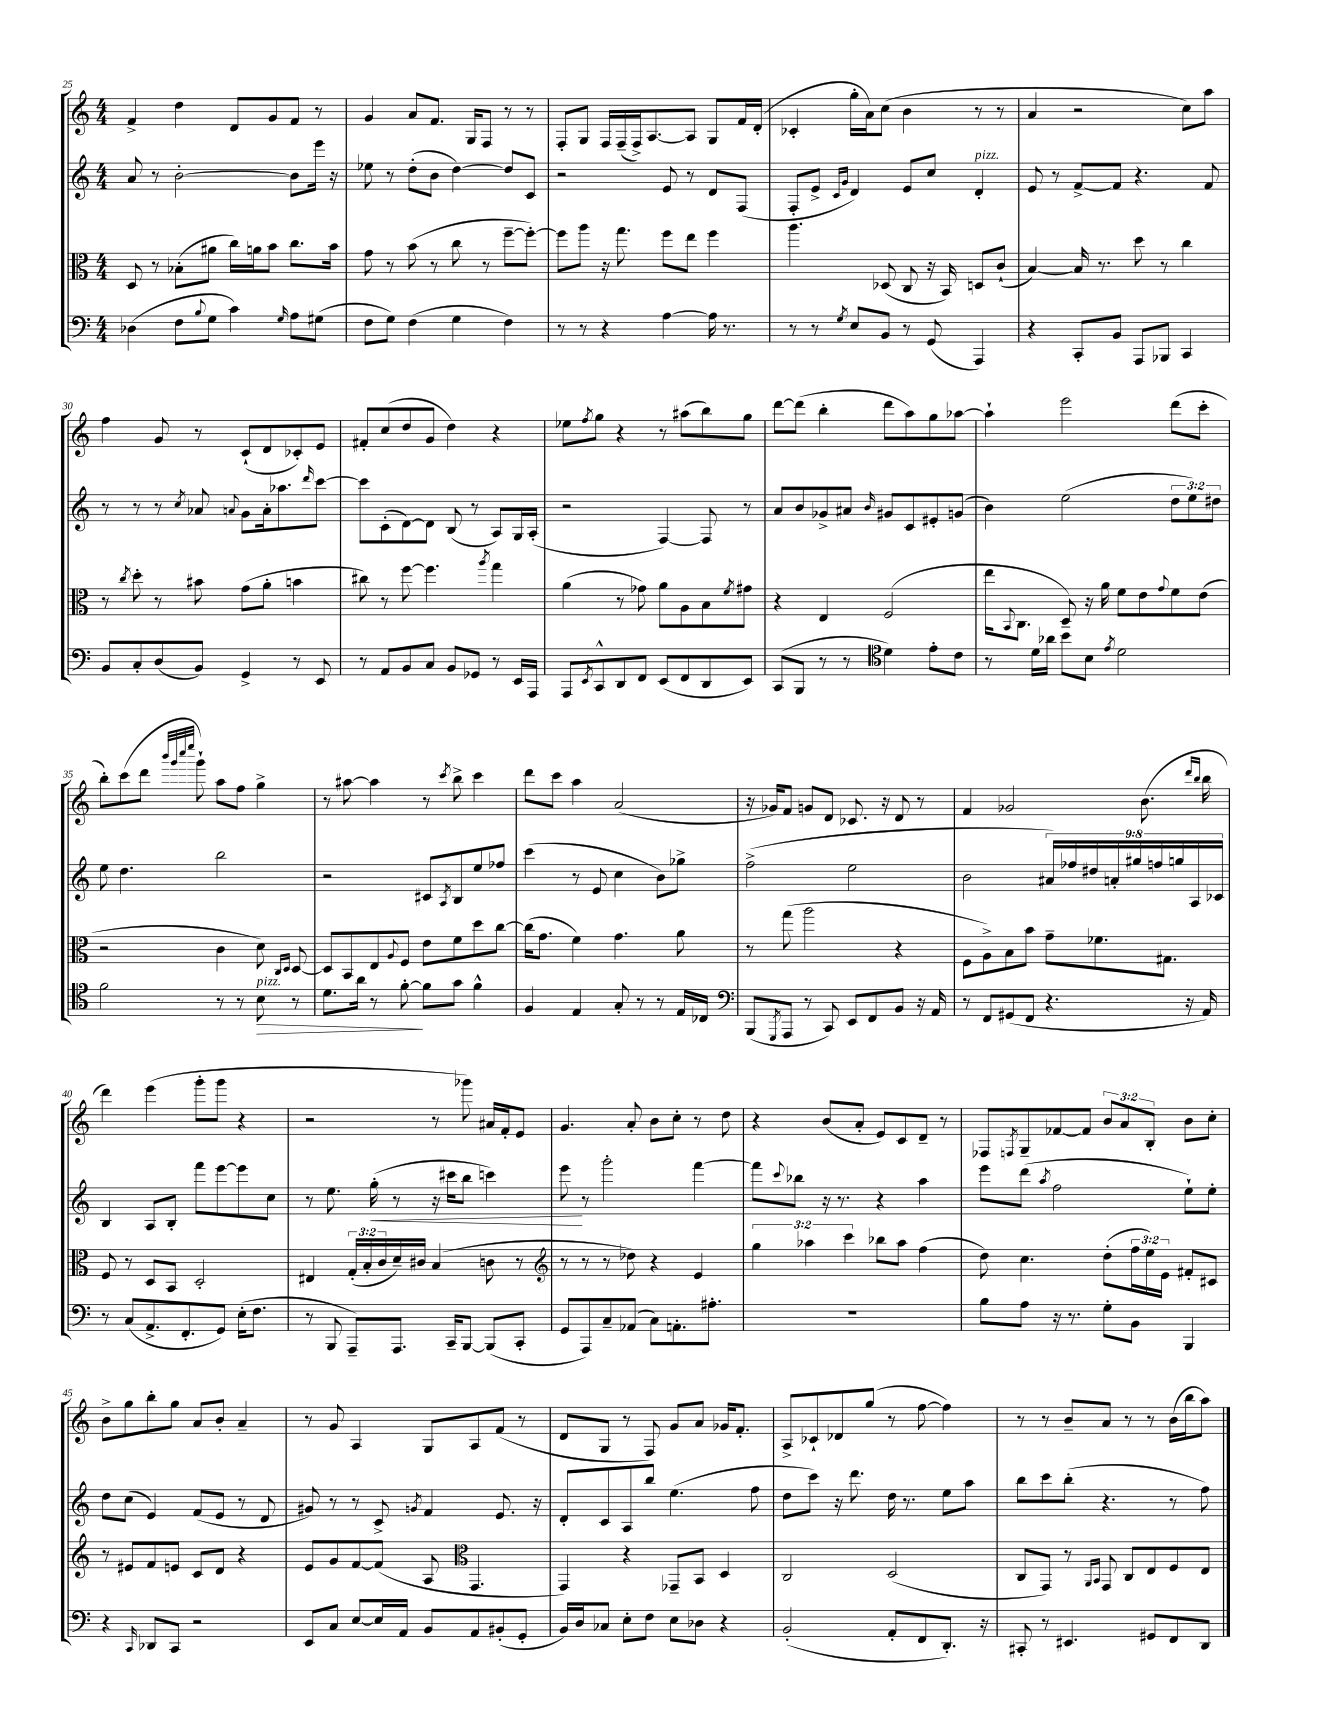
<<
\new StaffGroup <<
\new Staff = "s0" {
    \clef treble \key c \major \numericTimeSignature \time 4/4 \override Staff.TupletNumber.text = #tuplet-number::calc-fraction-text
    f'4-> d''4 d'8 g'8 f'8 r8 |
    g'4 a'8 f'8. g16 f8 r8 r8 |
    f8-. g8 f16 f16--( f16->) a8.~ a8 g8 f'16 d'16-.( |
    ces'4-. g''16-. a'16) c''8( b'4 r8 r8 |
    a'4 r2 c''8) a''8 |
    f''4 g'8 r8 c'8-!( d'8 ces'8-.) e'8 |
    fis'8-. c''8( d''8 g'8 d''4) r4 |
    ees''8 \acciaccatura { f''8 } g''8 r4 r8 ais''8( b''8) g''8 |
    d'''8~ d'''8( b''4-. d'''8 a''8) g''8 aes''8~ |
    aes''4-! e'''2 d'''8( c'''8-. |
    b''8-.) c'''8( d'''8 \grace { b'''32 g'''32 c''''32 e''''32 } g'''8-!) a''8 f''8 g''4-> |
    r8 ais''8~ ais''4 r8 \acciaccatura { c'''8 } b''8-> c'''4 |
    d'''8 c'''8 a''4 a'2( |
    r16 ges'16) f'8 g'8 d'8 ces'8. r16 d'8 r8 |
    f'4 ges'2 b'8.( \grace { d'''16 b''16 } b''16 |
    d'''4) e'''4( g'''8-. g'''8 r4 |
    r2 r8 ges'''8) ais'16 f'16-. e'8 |
    g'4. a'8-. b'8 c''8-. r8 d''8 |
    r4 b'8( a'8-. e'8) c'8 d'8-- r8 |
    fes8 \acciaccatura { f8 } g8-- fes'8~ fes'8 \tuplet 3/2 { b'8 a'8 b8-. } b'8 c''8-. |
    b'8-> g''8 b''8-. g''8 a'8 b'8-. a'4-- |
    r8 g'8 a4 g8 a8 f'8( r8 |
    d'8 g8 r8 f8) g'8 a'8 ges'16 f'8.-. |
    a8-> ces'8-! des'8 g''8( r8 f''8~ f''4) |
    r8 r8 b'8-- a'8 r8 r8 b'16( b''16 a''8) \bar "|." |
}
\new Staff = "s1" {
    \clef treble \key c \major \numericTimeSignature \time 4/4 \override Staff.TupletNumber.text = #tuplet-number::calc-fraction-text
    a'8 r8 b'2~-. b'8 e'''16 r16 |
    ees''8 r8 d''8-.( b'8 d''4~) d''8 c'8 |
    r2 e'8 r8 d'8 f8( |
    f8-. e'8-> \grace { c'16 g'16 } d'4) e'8 c''8 d'4-.^\markup { \italic "pizz." } |
    e'8 r8 f'8~-> f'8 r4. f'8 |
    r8 r8 r8 \acciaccatura { c''8 } aes'8 \appoggiatura { a'8 } g'8 a'16-. aes''8. \grace { d'''16 } c'''8~ |
    c'''8 c'8-.( d'8~) d'8 b8( r8 a8) g16 a16-.( |
    r2 f4~) f8 r8 |
    a'8 b'8 ges'8-> ais'8 \grace { b'16 } gis'8 c'8 eis'8-. g'8( |
    b'4) e''2( \tuplet 3/2 { d''8 e''8) dis''8 } |
    e''8 d''4. b''2 |
    r2 cis'8 \acciaccatura { a8 } b8 e''8 fes''8 |
    c'''4( r8 e'8 c''4 b'8) ges''8-> |
    f''2->( e''2 |
    b'2 \tuplet 9/8 { ais'16) fes''16 dis''16 a'16-. gis''16 f''16 g''16 a16 ces'16 } |
    b4 a8 b8-. f'''8 e'''8~ e'''8 c''8 |
    r8 e''8. g''16-.\<( r8 r16 cis'''16 b''8 c'''4) |
    e'''8\! r8 g'''2-. f'''4~ |
    f'''8 \appoggiatura { c'''8 } bes''8 r16 r8. r4 a''4 |
    e'''8 d'''8( \acciaccatura { a''8 } f''2 e''8-!) e''8-. |
    d''8 c''8( e'4) f'8( e'8 r8 d'8 |
    gis'8) r8 r8 c'8-> \acciaccatura { g'8 } f'4 e'8. r16 |
    d'8-. c'8 a8 b''8 e''4.( f''8 |
    d''8 c'''8) r16 d'''8. d''16 r8. e''8 a''8 |
    b''8 c'''8 b''8-.( r4. r8 f''8) \bar "|." |
}
\new Staff = "s2" {
    \clef alto \key c \major \numericTimeSignature \time 4/4 \override Staff.TupletNumber.text = #tuplet-number::calc-fraction-text
    d8 r8 bes8-.( ais'8 c''16) a'16 b'8 c''8. b'16 |
    g'8 r8 b'8( r8 c''8 r8 f''8~-- f''8~-.) |
    f''8 a''8 r16 g''8. f''8 e''8 f''4 |
    a''4. des8( c8 r16 b,16) d8 c'8-!( |
    b4~) b16 r8. d''8 r8 c''4 |
    r8 \acciaccatura { c''8 } d''8-. r8 bis'8 g'8( a'8-. b'4 |
    cis''8) r8 f''8~ f''4. \acciaccatura { a''8 } g''4 |
    a'4( r8 ges'8) a'8 a8 b8 \acciaccatura { f'8 } gis'8 |
    r4 e4 f2( |
    e''16 \appoggiatura { b,8 } c8. d8--) r16 a'16 f'8 e'8 \appoggiatura { g'8 } f'8 e'8( |
    r2 c'4 d'8) \grace { c16 d16 } d8~ |
    d8 b,8 e8 \appoggiatura { a8 } f8 e'8 f'8 d''8 c''8~ |
    c''16( g'8. f'4) g'4. a'8 |
    r8 g''8( a''2 r4 |
    f8 a8->) b8 b'8 g'8-- fes'8. gis8. |
    f8 r8 d8 b,8 d2-. |
    eis4 \tuplet 3/2 { g16-.( b16-. c'16 } d'16--) cis'16 b4( c'8 r8 |
    \clef treble r8 r8 r8 des''8) r4 e'4 |
    \tuplet 3/2 { g''4 aes''4 c'''4 } bes''8 aes''8 f''4( |
    d''8) c''4. d''8-.( \tuplet 3/2 { f''16 e''16) e'16 } fis'8-. cis'8 |
    r8 eis'8 f'8 e'8 c'8 d'8 r4 |
    e'8 g'8 f'8~ f'8( a8 \clef alto g,4. |
    g,4) r4 ges,8-- b,8 d4 |
    c2 d2( |
    c8 g,8) r8 \grace { a,16 b,16 } g,8 c8 e8 f8 e8 \bar "|." |
}
\new Staff = "s3" {
    \clef bass \key c \major \numericTimeSignature \time 4/4
    des4( f8 \appoggiatura { b8 } g8 c'4) \grace { g16 } a8 gis8( |
    f8 g8) f4( g4 f4) |
    r8 r8 r4 a4~ a16 r8. |
    r8 r8 \acciaccatura { g8 } e8 b,8 r8 g,8( a,,4) |
    r4 c,8-. b,8 a,,8 bes,,8 c,4 |
    b,8 c8-. d8( b,8) g,4-> r8 e,8 |
    r8 a,8 b,8 c8 b,8 ges,8 r8 e,16 a,,16 |
    a,,8 \acciaccatura { e,8 } c,8-^ d,8 f,8 e,8( f,8 d,8 e,8) |
    c,8( b,,8 r8 r8 \clef tenor d'4) e'8-. c'8 |
    r8 d'16 aes'16 b'8 b8 \acciaccatura { e'8 } d'2 |
    f'2 r8 r8 b8\>^\markup { \italic "pizz." } r8 |
    d'8. a'16 r8 f'8~-.\! f'8 g'8 f'4-^ |
    f4 e4 g8-. r8 r8 e16 ces16 |
    \clef bass b,,8( \acciaccatura { g,,8 } a,,8 r8 c,8) e,8 f,8 b,8 r16 a,16 |
    r8 f,8 gis,8( f,8 r4. r16 a,16) |
    r8 c8( a,8.-> f,8.-. g,8) e16-.( f8. |
    r8 b,,8 a,,8--) a,,8. c,16-- b,,8~ b,,8( c,8-. |
    g,8 a,,8) c8-- aes,8( c8) a,8.-. ais8.-. |
    R1 |
    b8 a8 r16 r8. g8-. b,8 b,,4 |
    r4 \grace { c,16 } des,8 c,8 r2 |
    e,8 c8 e8~ e16 a,16 b,8 a,8 bis,8-.( g,8-. |
    b,16) d16 ces8 e8-. f8 e8 des8 r4 |
    b,2-.( a,8-. f,8 d,8.-.) r16 |
    cis,8-. r8 eis,4. gis,8 f,8 d,8 \bar "|." |
}
>>
>>
\layout { \context { \Score currentBarNumber = #25 } }
